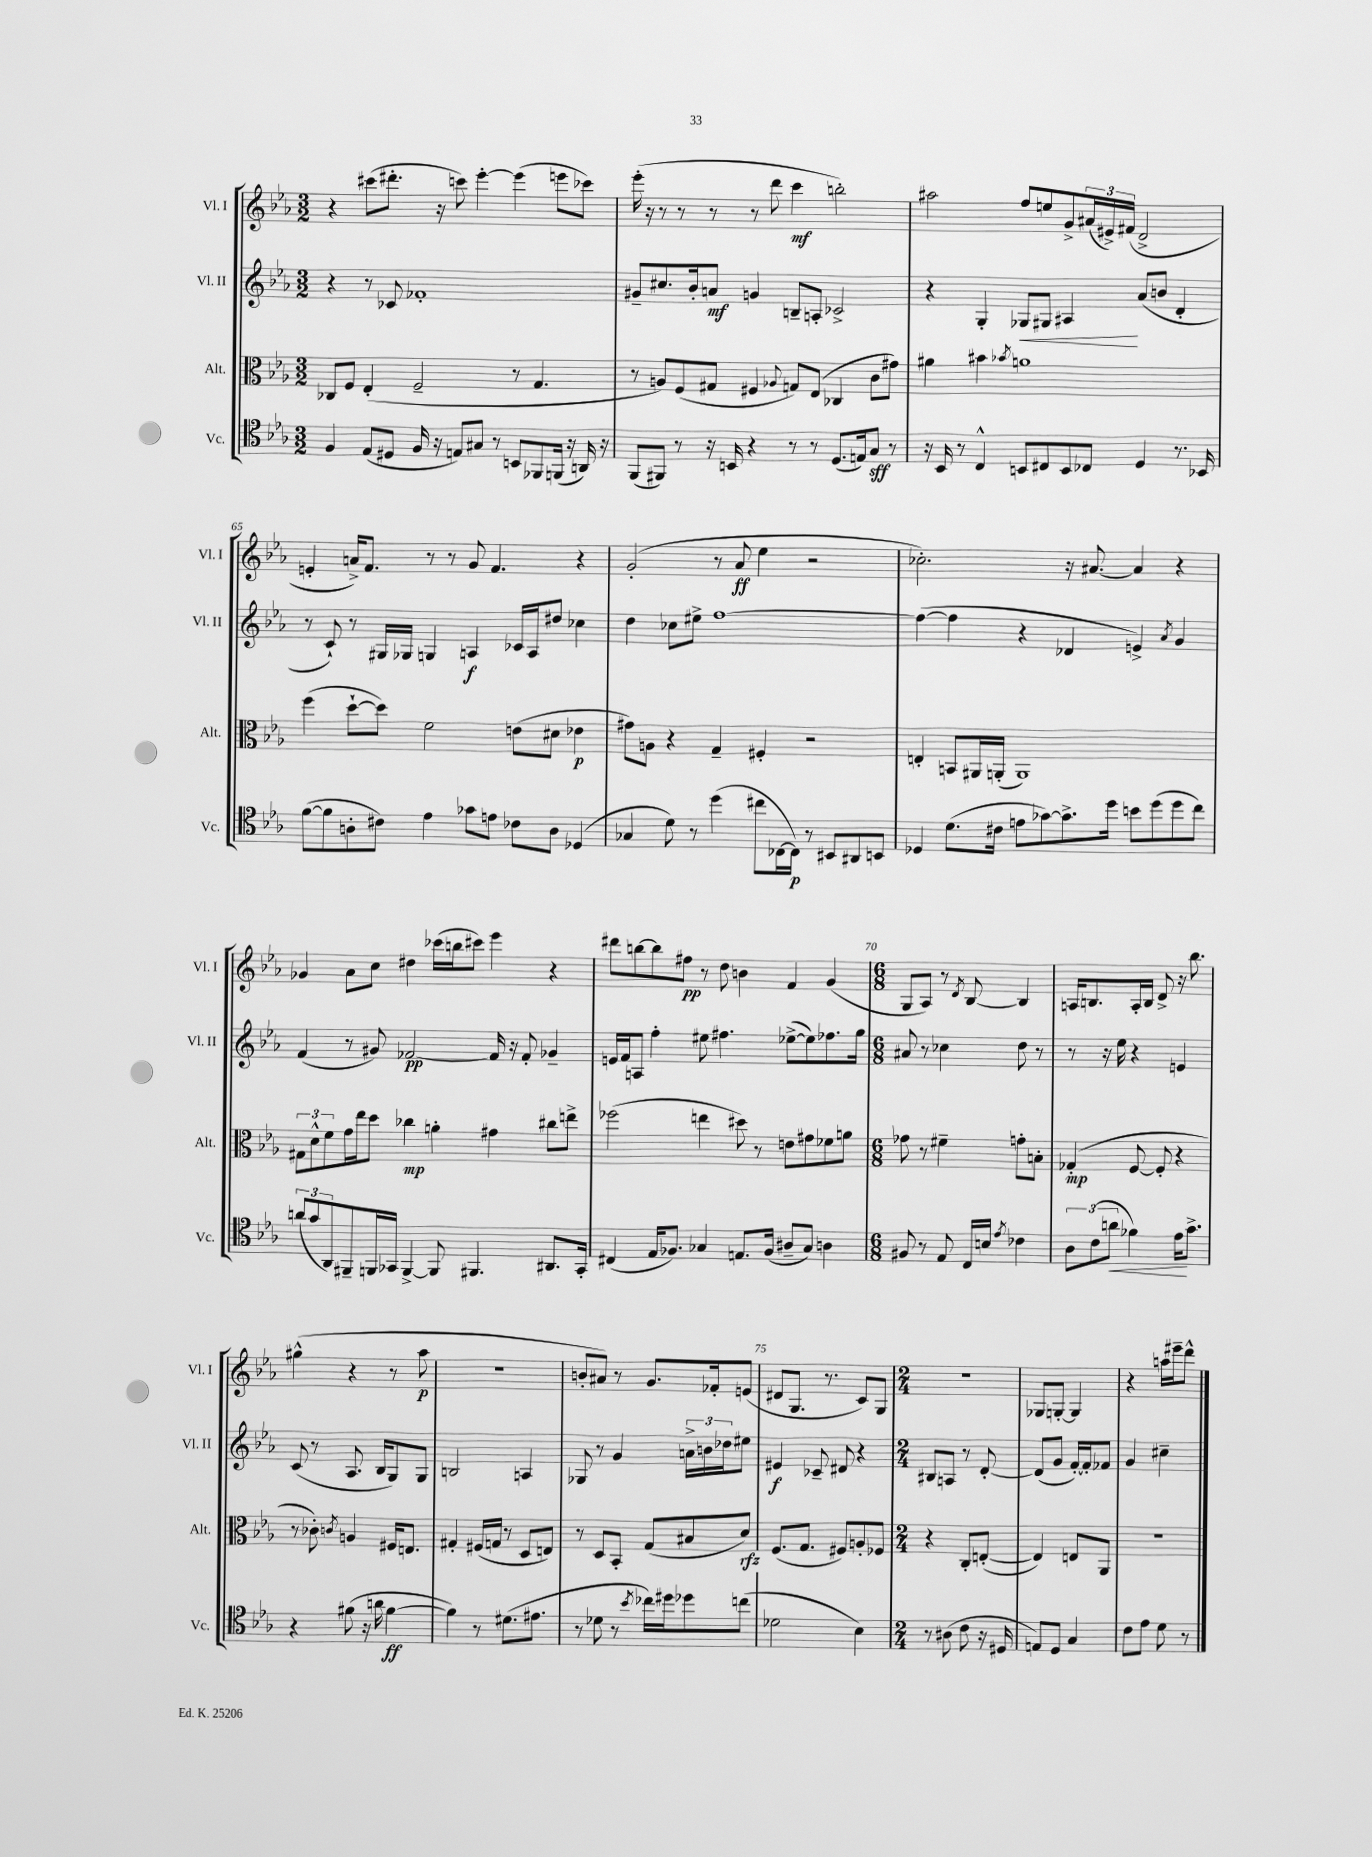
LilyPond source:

<<
\new StaffGroup <<
\new Staff = "s0" \with { instrumentName = "Vl. I" shortInstrumentName = "Vl. I" } {
    \clef treble \key ees \major \numericTimeSignature \time 3/2
    r4 cis'''8( dis'''8.-. r16 c'''8) ees'''4~-. ees'''4( e'''8 ces'''8) |
    ees'''16-.( r16 r8 r8 r8 r8 d'''8 c'''4\mf b''2-.) |
    ais''2 f''8 e''8 g'8-> \tuplet 3/2 { ais'16( eis'16->) fis'16( } d'2-> |
    e'4-. a'16->) f'8. r8 r8 g'8 f'4. r4 |
    g'2-.( r8 aes'8\ff ees''4 r2 |
    ces''2.-.) r16 ais'8.~ ais'4 r4 |
    ges'4 aes'8 c''8 dis''4 ces'''16( b''16 cis'''8) ees'''4 r4 |
    dis'''8 b''8~ b''8 fis''8\pp r8 d''8 b'4 f'4 g'4( |
    \numericTimeSignature \time 6/8 g8 aes8) r8 \acciaccatura { d'8 } bes8~ bes4 |
    a16 b8. a16-. b16 d'8-> r16 bes''8. |
    gis''4-^( r4 r8 aes''8\p |
    R2. |
    b'8-. ais'8) r8 g'8. fes'16-. e'8( |
    dis'8 g8. r8. c'8) g8 |
    \numericTimeSignature \time 2/4 R2 |
    ges8 g8~-. g4 |
    r4 a''16 eis'''16-- d'''8-^ \bar "|." |
}
\new Staff = "s1" \with { instrumentName = "Vl. II" shortInstrumentName = "Vl. II" } {
    \clef treble \key ees \major \numericTimeSignature \time 3/2
    r4 r8 ces'8 fes'1-. |
    gis'8-- cis''8. bes'16-. a'8\mf g'4 b8-- a8-. ces'2-> |
    r4 g4-. ges8\< gis8 ais4\! aes'8( b'8 d'4-. |
    r8 c'8-!) r8 gis16 ges16 g4 a4\f ces'16 a16 dis''8 ces''4 |
    d''4 ces''8 eis''8-> f''1~ |
    f''4~( f''4 r4 des'4 e'4->) \acciaccatura { aes'8 } g'4 |
    f'4( r8 gis'8) fes'2~\pp fes'16 r16 fes'8-. ges'4-- |
    e'16 f'16 a8 f''4-. eis''8 fis''4. ees''8~->( ees''8) fes''8. g''16 |
    \numericTimeSignature \time 6/8 ais'8 r8 ces''4 d''8 r8 |
    r8 r16 ees''16 r4 e'4 |
    c'8( r8 aes8. bes16 g8) g8 |
    b2 a4 |
    ges8 r8 g'4 \tuplet 3/2 { a'16-> b'16 des''16 } eis''8 |
    eis'4\f ces'8-- dis'8 r4 |
    \numericTimeSignature \time 2/4 bis8 a8 r8 d'8~-. |
    d'8( g'8 f'16~-.) f'16-. fes'8 |
    g'4 cis''4-- \bar "|." |
}
\new Staff = "s2" \with { instrumentName = "Alt." shortInstrumentName = "Alt." } {
    \clef alto \key ees \major \numericTimeSignature \time 3/2
    ces8 f8 ees4-.( f2-- r8 g4. |
    r8 a8) f8( gis8 fis4 \appoggiatura { aes8 } g8) ees8( ces4 c'8 gis'8) |
    ais'4 bis'4 \acciaccatura { bes'8 } a'1 |
    f''4( d''8~-! d''8) f'2 e'8( dis'8 ees'4\p |
    gis'8) a8 r4 g4-- fis4-. r2 |
    e4-. b,8 ais,16 a,16-.( a,1) |
    \tuplet 3/2 { gis8 d'8-^ f'8 } g'16 ees''16 d''8 ces''4\mp a'4-. gis'4 cis''8 e''8-> |
    fes''2( e''4 dis''8) r8 e'8 gis'8 fes'8 a'8 |
    \numericTimeSignature \time 6/8 ges'8 r8 fis'4-- g'8-. b8-. |
    ges4-.\mp( f8~ f8-. r4 |
    r8 ces'8-.) \acciaccatura { c'8 } a4 fis16 e8. |
    gis4-. fis16( g16 r8 d8 e8) |
    r8 d8 bes,8-. g8( bis8 d'8\rfz) |
    f8.( g8. fis8) a8-. fes8 |
    \numericTimeSignature \time 2/4 r4 c8-. e8~-.( |
    e4) e8 aes,8 |
    R2 \bar "|." |
}
\new Staff = "s3" \with { instrumentName = "Vc." shortInstrumentName = "Vc." } {
    \clef tenor \key ees \major \numericTimeSignature \time 3/2
    f4 ees8( dis8 f16 r16 e8) gis8 r8 b,8 fes,8 f,16( r16 a,16) r16 |
    f,8( fis,8) r8 r16 b,16 r4 r8 r8 d8.( e16) g8\sff r8 |
    r16 bes,16 r8 c4-^ b,8 cis8 b,8 ces8 d4 r8. bes,16 |
    f'8~( f'8 a8-. cis'8) ees'4 ges'8 e'8 ces'8 a8 des4( |
    ges4 d'8) r8 d''4( cis''8 ces16~ ces16\p) r8 bis,8 ais,8 b,8 |
    des4 d'8.( cis'16 e'8 ges'8~) ges'8.-> d''16 b'8 d''8( d''8 c''8) |
    \tuplet 3/2 { a'8( g'8 aes,8) } fis,8-- f,16 ges,16 f,4~-> f,8 fis,4. ais,8. ges,16-. |
    cis4( ees16 fes8.) ges4 e8. fes16( ais8-- ges8) a4 |
    \numericTimeSignature \time 6/8 fis8 r8 ees8 c16 b16 \acciaccatura { ees'8 } ces'4 |
    \tuplet 3/2 { aes8 c'8( a'8\< } fes'4) ees'16\! g'8.-> |
    r4 fis'8( r16 a'16 fis'4~\ff |
    fis'4) r8 dis'8.( eis'8. |
    r8 des'8 r8 \acciaccatura { bes'8 } ces''16) dis''16 des''8 c''8( |
    des'2 bes4) |
    \numericTimeSignature \time 2/4 r8 ais8( c'8 r16 dis16 |
    e8) d8 g4 |
    c'8 ees'8 d'8 r8 \bar "|." |
}
>>
>>
\layout { \context { \Score currentBarNumber = #62 \override BarNumber.break-visibility = ##(#f #t #t) barNumberVisibility = #(every-nth-bar-number-visible 5) } }
